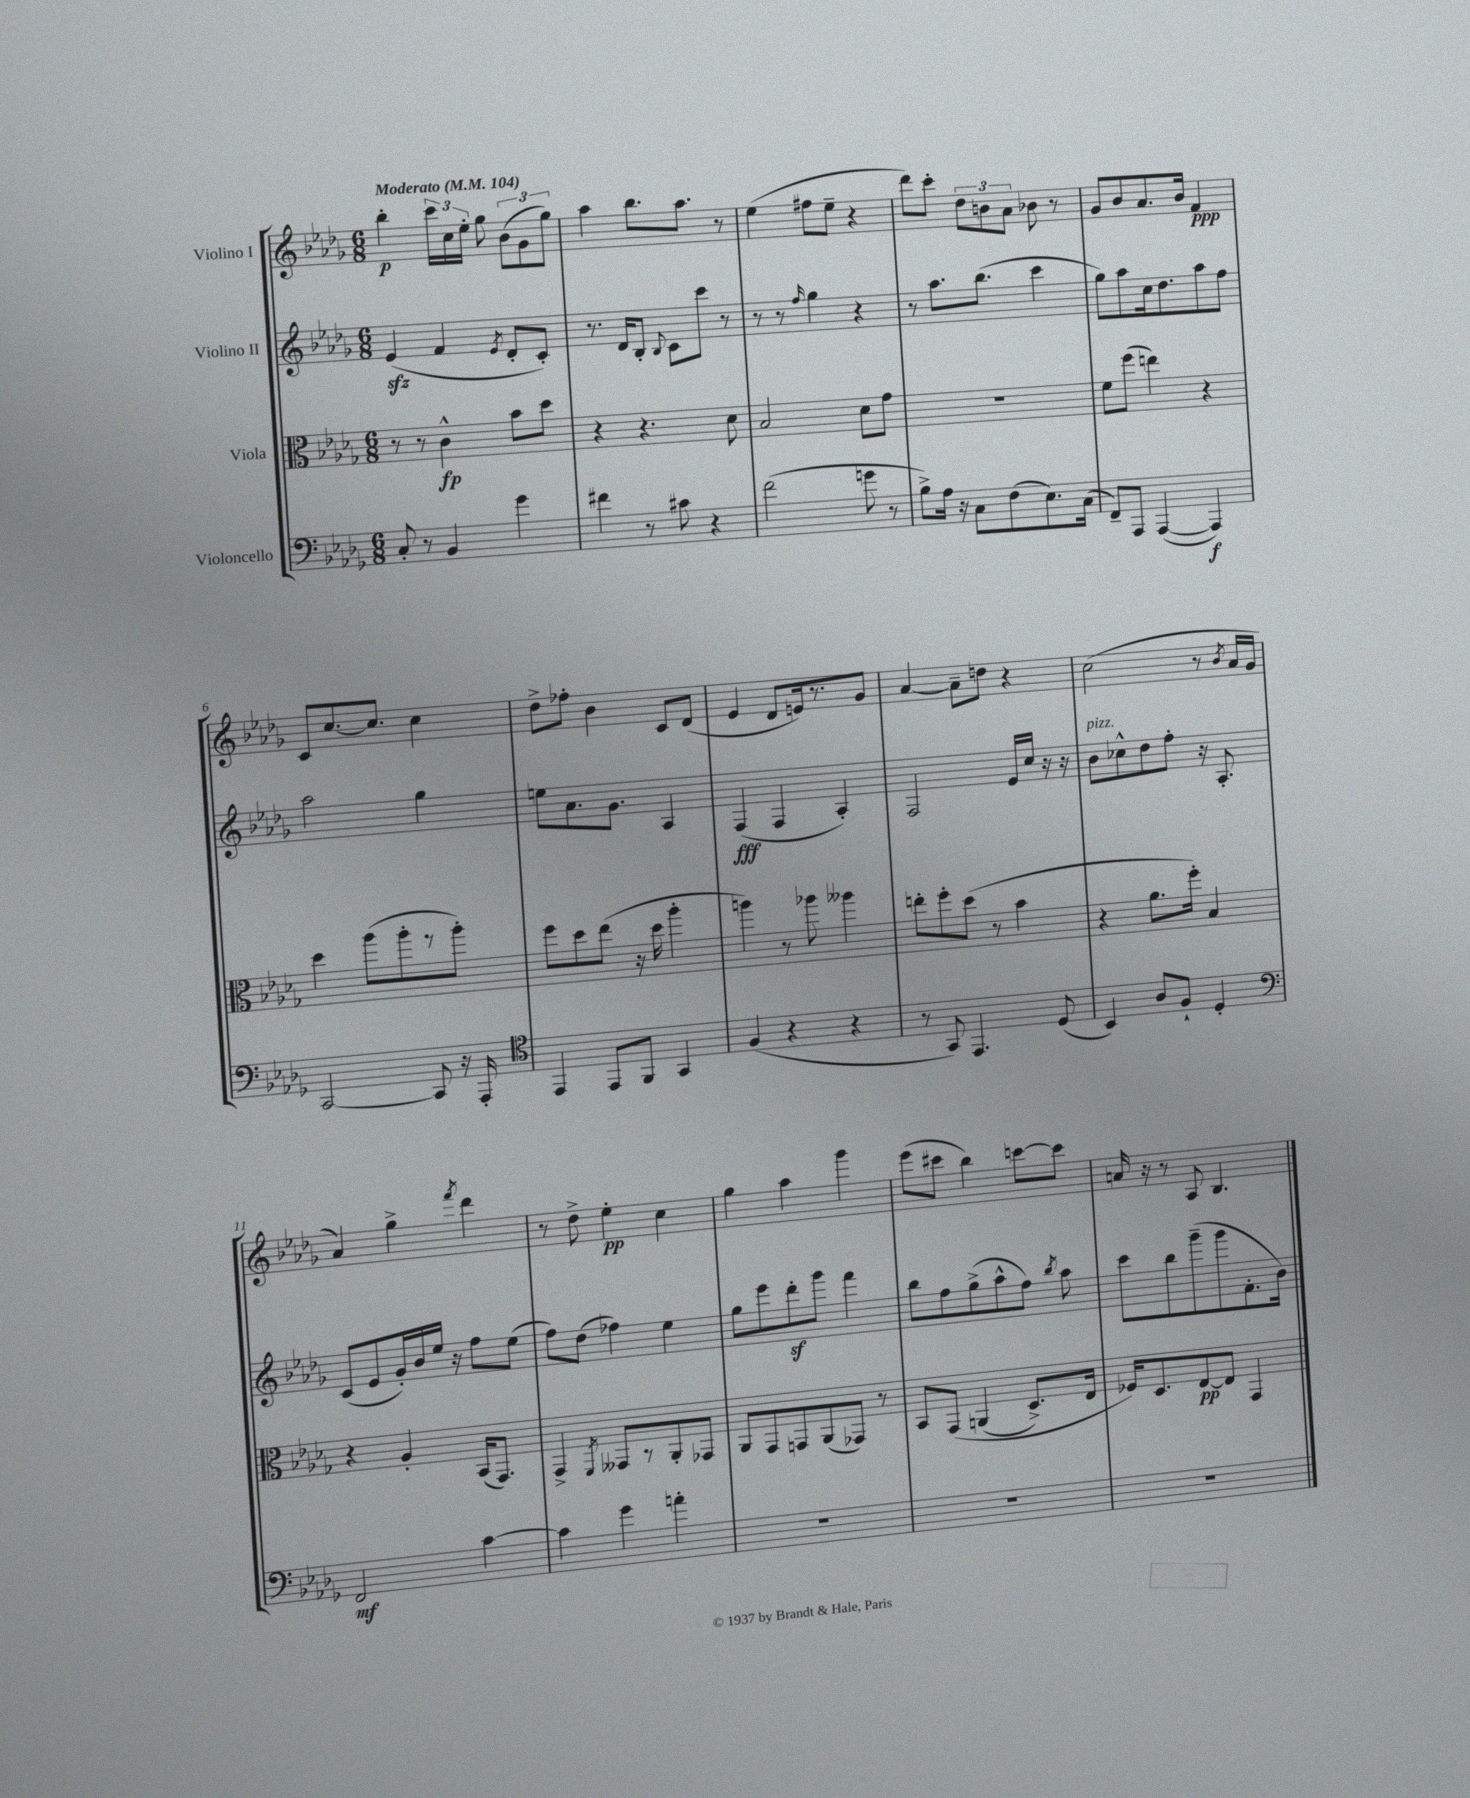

**kern	**kern	**kern	**kern
*staff4	*staff3	*staff2	*staff1
*clefF4	*clefC3	*clefG2	*clefG2
*k[b-e-a-d-g-]	*k[b-e-a-d-g-]	*k[b-e-a-d-g-]	*k[b-e-a-d-g-]
*M6/8	*M6/8	*M6/8	*M6/8
*MM104	*MM104	*MM104	*MM104
8C'	8r	(4e-	4bb-'
8r	8r	.	.
4BB-	4c^^	4f	24ccc
.	.	.	24cc
.	.	.	24ee-'
.	.	.	8gg-
.	.	8qe-	.
4g-	8b-	8d-'	(12b-
.	.	.	12g-
.	8dd-	8c')	.
.	.	.	12gg-)
=	=	=	=
4f#	4r	8.r	4aa-
.	.	16d-	.
8r	4.r	8B-'	8.bb-
.	.	8qqB-	.
8c#	.	8c	.
.	.	.	8.aa-
4r	.	8ccc	.
.	8d-	8r	8r
=	=	=	=
(2f	2B-	8r	(4ee-
.	.	8r	.
.	.	16qqff	.
.	.	4gg-	8ff#
.	.	.	8ee-~
8g	8d-	4r	4r
8r	8g-	.	.
=	=	=	=
8B-^)	2.r	8r	8ddd-)
16A-	.	8.aa-	8ccc'
16r	.	.	.
8C	.	.	12dd-
.	.	(8.bb-	.
.	.	.	12b
(8F	.	.	.
.	.	.	12a-
8.E-)	.	4ccc	8b-
.	.	.	8r
(16C	.	.	.
=	=	=	=
8FF~)	8f	8gg-)	8g-
8AAA-	(8ff	8aa-	8b-
([4AAA-	4ee)	16cc	8.a-
.	.	8.dd-	.
.	.	.	16b-
4AAA-])	4r	8aa-	4f
.	.	8ff	.
=	=	=	=
[2CC	4dd-	2aa-	8c
.	.	.	[8.cc
.	(8aa-	.	.
.	.	.	8.cc]
.	8aa-'	.	.
8CC]	8r	4gg-	4cc
16r	8aa-')	.	.
16AAA-'	.	.	.
=	=	=	=
*clefC4	*	*	*
4EE-	8ff	8ee	8dd-^
.	8dd-	8.a-	8ff-'
8EE-	(8ee-	.	4b-
.	.	8.g-	.
8FF	16r	.	.
.	16dd-	.	.
4GG-	4aa-'	4A-	8c
.	.	.	(8d-
=	=	=	=
(4F	4aa)	(4F	4e-
4r	8r	4F	8d-
.	8aa-	.	16e)
.	.	.	8.r
4r	4aa--	4A-')	.
.	.	.	8g-
=	=	=	=
8r	8ee'	2F	[4a-
8GG-)	8ff'	.	.
4.EE-	(8dd-	.	8a-~]
.	8r	.	8dd
.	4b-	16e-	4r
.	.	16cc	.
(8D-	.	16r	.
.	.	16r	.
=	=	=	=
4BB-)	4r	8b-	(2cc
.	.	8cc-^^	.
8A-	8.a-	8dd-	.
8F`	.	8ff'	.
.	16ff')	.	.
4D-'	4B-	16r	8r
.	.	8.A-'	.
.	.	.	8qb-
.	.	.	16a-
.	.	.	16g-
=	=	=	=
*clefF4	*	*	*
2FF	4r	(8c	4a-)
.	.	8e-	.
.	4A-'	16g-')	4gg-^
.	.	16b-	.
.	.	16ee-	.
.	.	16r	.
.	.	.	8qfff
[4c	(16BB-	8ff	4ddd-
.	8.GG-)	.	.
.	.	(8ee-	.
=	=	=	=
4c]	4GG-^	8ff)	8r
.	.	(8dd-	8dd-^
.	8qFF	.	.
4g-	8GG--	4ff-)	4ee-'
.	8r	.	.
4a'	8AA-'	4ee-	4cc
.	8GG-	.	.
=	=	=	=
2.r	8AA-	8gg-	4gg-
.	8GG-	8eee-	.
.	8GG	8ddd-'	4aa-
.	(8AA-	8ggg-	.
.	8GG-)	4fff	4ggg-
.	8r	.	.
=	=	=	=
2.r	8BB-	8bb-	(8eee-
.	&(8GG-	8ff	8ccc#
.	(4AA	(8gg-^	4bb-)
.	.	8aa-^^	.
.	8.D-^)	8ff)	[8ccc
.	.	8qbb-	.
.	.	8aa-	8ccc]
.	16E-	.	.
=	=	=	=
2.r	16F-&)	8ccc	16a
.	8.D-	.	16r
.	.	8bb-	8r
.	[8E-	(8ggg-~	8A-
.	8E-]	8ggg-	4.B-
.	4GG-	8.f'	.
.	.	16b-)	.
==	==	==	==
*-	*-	*-	*-
